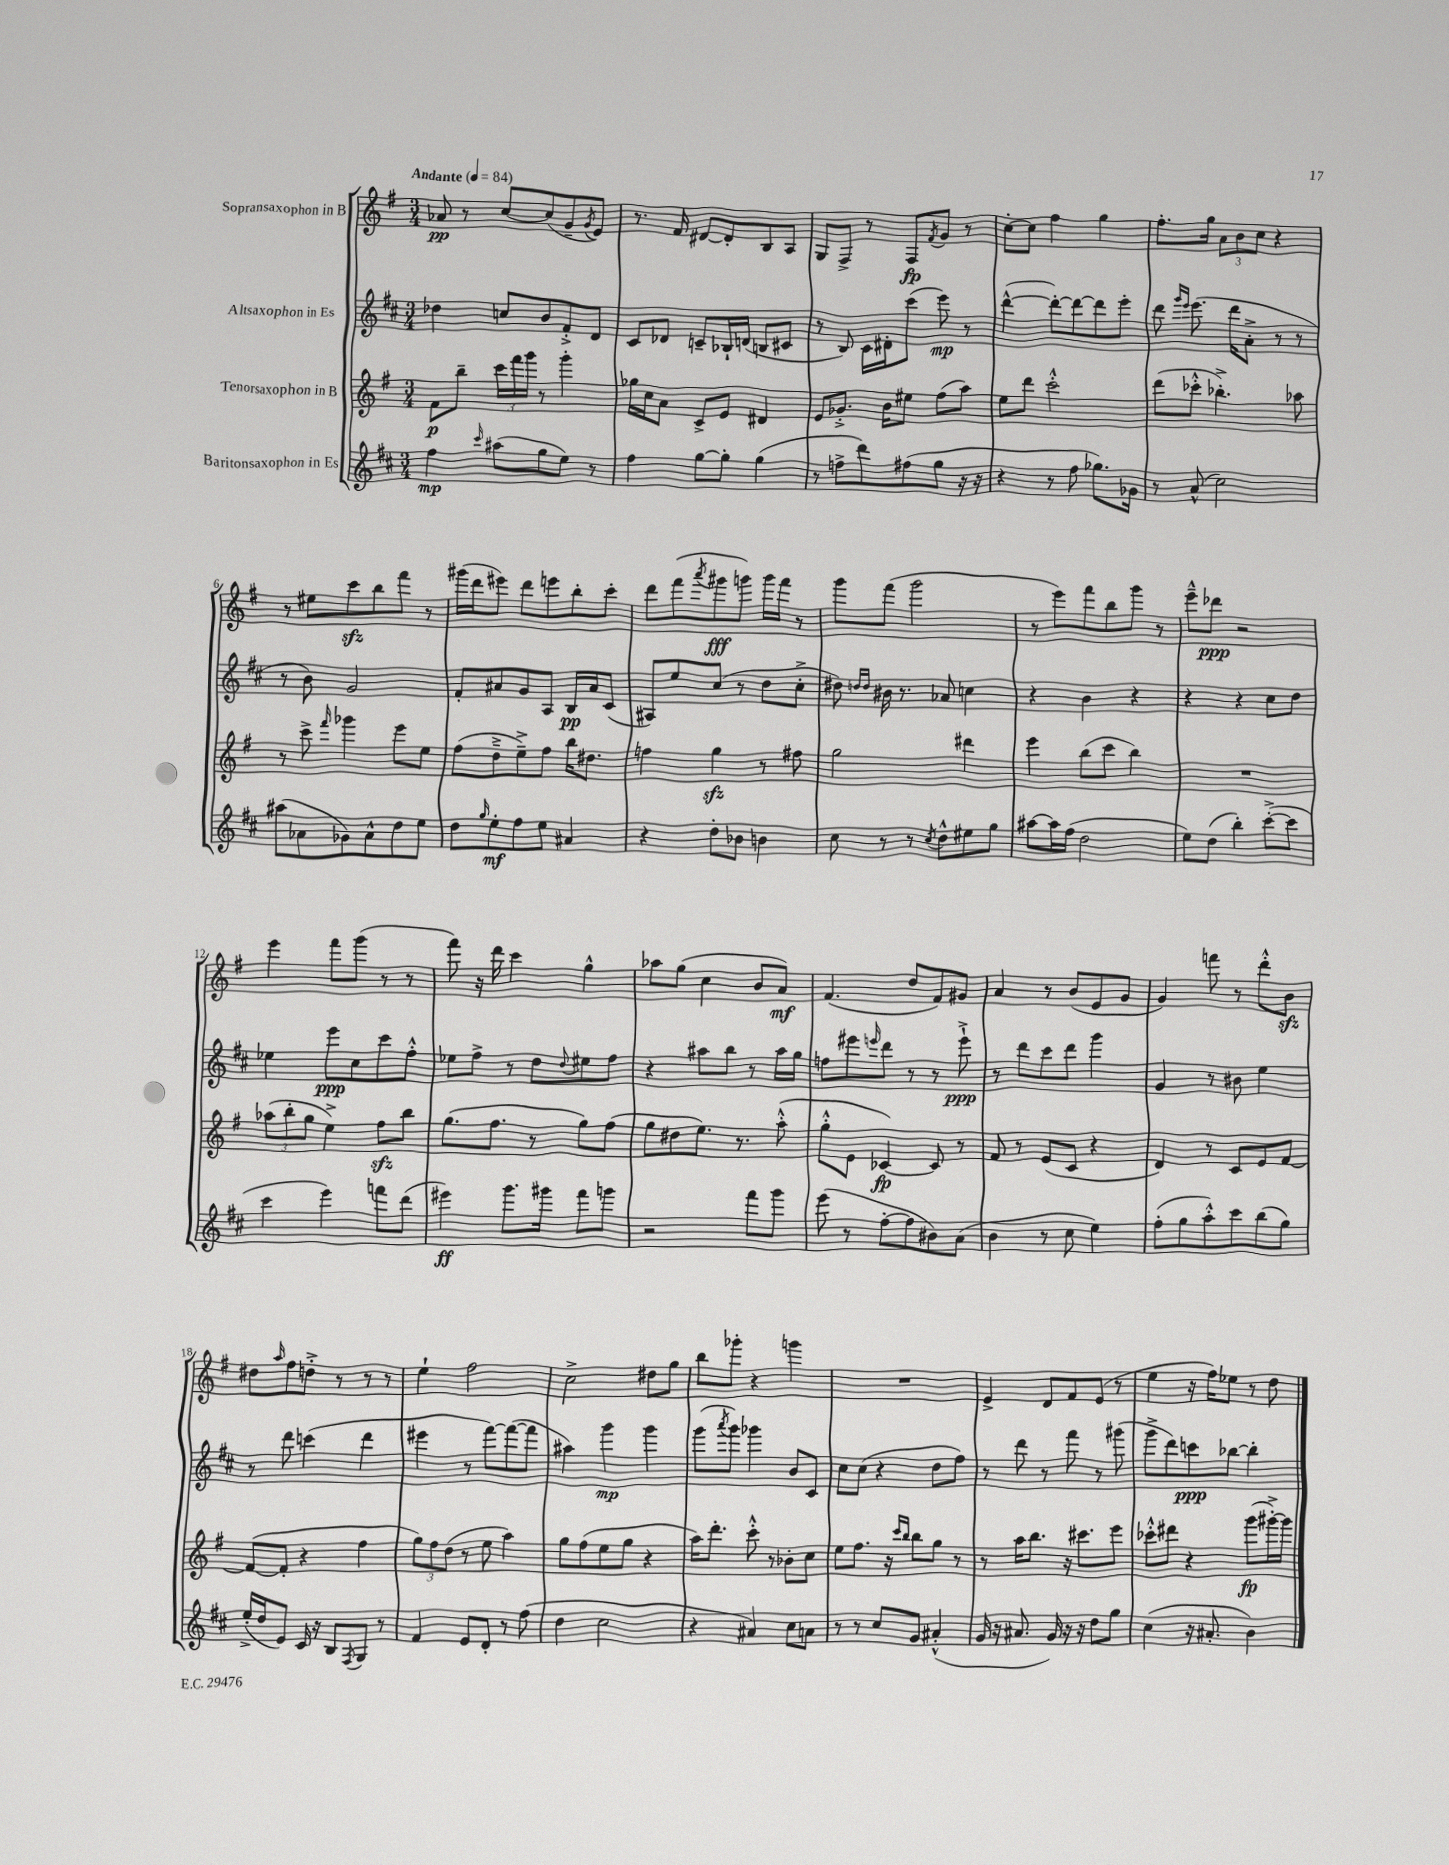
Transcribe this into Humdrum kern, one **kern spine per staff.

**kern	**dynam	**kern	**dynam	**kern	**dynam	**kern	**dynam
*part4	*part4	*part3	*part3	*part2	*part2	*part1	*part1
*staff4	*staff4	*staff3	*staff3	*staff2	*staff2	*staff1	*staff1
*I"Baritonsaxophon in Es	*	*I"Tenorsaxophon in B	*	*I"Altsaxophon in Es	*	*I"Sopransaxophon in B	*
*clefG2	*	*clefG2	*	*clefG2	*	*clefG2	*
*k[f#c#]	*	*k[f#]	*	*k[f#c#]	*	*k[f#]	*
*M3/4	*	*M3/4	*	*M3/4	*	*M3/4	*
*MM84	*	*MM84	*	*MM84	*	*MM84	*
=1	=1	=1	=1	=1	=1	=1	=1
!	!	!	!	!	!	!LO:TX:a:B:t=Andante	!
4ff#\	mp	8f#\L	p	4dd-X\	.	8a-X/	pp
.	.	8bb~\J	.	.	.	8r	.
16qqccc#/	.	.	.	.	.	.	.
(8aa#X\L	.	24ccc\LL	.	8ccn/L	.	[8cc/L	.
.	.	24fff#\	.	.	.	.	.
.	.	24ggg\JJ	.	.	.	.	.
8gg\	.	8r	.	8b/	.	(8cc/]	.
8ee\J)	.	4ggg'\	.	8f#'^/	.	8g~/	.
.	.	.	.	.	.	8qg/	.
8r	.	.	.	8d/J	.	8e/J)	.
=2	=2	=2	=2	=2	=2	=2	=2
4ff#\	.	16gg-X\LL	.	8c#/L	.	8.r	.
.	.	16cc\J	.	.	.	.	.
.	.	8a\J	.	8d-X/J	.	.	.
.	.	.	.	.	.	16f#/	.
[8gg\L	.	8c^/L	.	8cn~/L	.	[8d#X/L	.
8gg'\J]	.	8e/J	.	16B-X`/L	.	8d#'/]	.
.	.	.	.	(16dn/JJ	.	.	.
(4gg\	.	4d#X/	.	8Bn/L	.	8B/	.
.	.	.	.	8c#X/J	.	8A/J	.
=3	=3	=3	=3	=3	=3	=3	=3
8r	.	8e/L	.	8r	.	8G/L	.
8ffn^\L	.	8.g-X'^/J	.	8B/)	.	8F#^/J	.
8ddd\)	.	.	.	16c#\LL	.	8r	.
.	.	16b\KL	.	16d#X'\J	.	.	.
(8ff#X\	.	8ee#X\J	.	(8ccc#\J	.	8F#/L	fp
.	.	.	.	.	.	8qf#/	.
8gg\J	.	(8ff#\L	.	8eee\)	mp	8g/J	.
16r	.	8aa\J)	.	8r	.	8r	.
16r	.	.	.	.	.	.	.
=4	=4	=4	=4	=4	=4	=4	=4
4r	.	8ee\L	.	([4ddd^^\	.	[8cc'\L	.
.	.	8ddd\J	.	.	.	8cc\J]	.
8r	.	2ccc'^^\	.	8ddd'\L_)	.	4ff#\	.
8ff#\	.	.	.	8ddd\_	.	.	.
8.gg-X\L)	.	.	.	8ddd\]	.	4gg\	.
.	.	.	.	8eee'\J	.	.	.
16g-X\Jk	.	.	.	.	.	.	.
=5	=5	=5	=5	=5	=5	=5	=5
8r	.	(8ddd\L	.	8ddd\	.	8.ff#'\L	.
.	.	.	.	16qqggg/LL	.	.	.
.	.	.	.	16qqeee/JJ	.	.	.
(8a^^/	.	8ccc-X'^^\J	.	(8.eee\	.	.	.
.	.	.	.	.	.	16gg\Jk	.
2cc#\)	.	4.bb-X'^\)	.	.	.	12a\L	.
.	.	.	.	16ddd\KL	.	.	.
.	.	.	.	.	.	12b\	.
.	.	.	.	8a'^\J	.	.	.
.	.	.	.	.	.	12cc\J	.
.	.	.	.	8r	.	4r	.
.	.	8aa-X\	.	8r	.	.	.
!!LO:LB:g=z
=6	=6	=6	=6	=6	=6	=6	=6
(8aa#X\L	.	8r	.	8r	.	8r	.
8a-X\	.	8ccc^\	.	8b\)	.	8ee#X\L	.
.	.	16qqfff#/	.	.	.	.	.
8g-X\)	.	4ggg-X\	.	2g/	.	8ccczz\	.
8a-^^\	.	.	.	.	.	8bb\	.
8dd\	.	8eee\L	.	.	.	8fff#\J	.
8ee\J	.	8ee\J	.	.	.	8r	.
=7	=7	=7	=7	=7	=7	=7	=7
8dd\L	.	(8ff#\L	.	8f#'/L	.	(16ggg#X\LL	.
.	.	.	.	.	.	16ddd\J	.
16qqgg/	.	.	.	.	.	.	.
8ee'\	mf	8dd~^\	.	8a#X/	.	8eee#X\J)	.
8ff#\	.	8ee~^\)	.	8g/	.	8ddd\L	.
8ee\J	.	8ff#\J	.	8A/J	.	8eeen\	.
4a#X/	.	16bb\KL	.	16B/LL	pp	8bb'\	.
.	.	8.dd#X\J	.	16a#/J	.	.	.
.	.	.	.	(8c#/J	.	8ccc'\J	.
=8	=8	=8	=8	=8	=8	=8	=8
4r	.	4ffn\	.	8A#X/L)	.	8ddd\L	.
.	.	.	.	8ee/	.	(8fff#\	.
.	.	.	.	.	.	8qaaa/	.
8dd'\L	.	4ggzz\	.	(8cc#/J	.	8ggg#X\	fff
8b-X\J	.	.	.	8r	.	8gggn\J)	.
4bn\	.	8r	.	8dd\L	.	16ggg\LL	.
.	.	.	.	.	.	16fff#\JJ	.
.	.	8ff#X\	.	8cc#'^\J	.	8r	.
=9	=9	=9	=9	=9	=9	=9	=9
8cc#\	.	2gg\	.	8dd#X\)	.	8ggg\L	.
.	.	.	.	16qqddn/LL	.	.	.
.	.	.	.	16qqdd/JJ	.	.	.
8r	.	.	.	16b#X\	.	(8fff#\J	.
.	.	.	.	8.r	.	.	.
8r	.	.	.	.	.	2ggg\	.
8qcc#/	.	.	.	.	.	.	.
8dd^^\L	.	.	.	8a-X/	.	.	.
8ee#X\	.	4ddd#X\	.	4ccn\	.	.	.
8gg\J	.	.	.	.	.	.	.
=10	=10	=10	=10	=10	=10	=10	=10
[8aa#X\L	.	4eee\	.	4r	.	8r	.
16aa#\L]	.	.	.	.	.	8eee\L)	.
(16ff#\JJ	.	.	.	.	.	.	.
2dd\	.	(8bb\L	.	4b\	.	8fff#\	.
.	.	8ccc\J	.	.	.	8bb\	.
.	.	4bb\)	.	4r	.	8ggg\J	.
.	.	.	.	.	.	8r	.
=11	=11	=11	=11	=11	=11	=11	=11
8ee\L)	.	2.r	.	4r	.	8eee~^^\L	.
(8dd\J	.	.	.	.	.	8ddd-X\J	ppp
4bb'\)	.	.	.	4r	.	2r	.
([8ccc#'^\L	.	.	.	8cc#\L	.	.	.
8ccc#\J]	.	.	.	8dd\J	.	.	.
!!LO:LB:g=z
=12	=12	=12	=12	=12	=12	=12	=12
4ccc#\	.	(12aa-X\L	.	4ee-X\	.	4eee\	.
.	.	12bb'\	.	.	.	.	.
.	.	12gg\J	.	.	.	.	.
4eee\)	.	4ee^\)	.	8eee\L	ppp	8fff#\L	.
.	.	.	.	8cc#\	.	(8ggg\J	.
8fffn\L	.	8ff#zz\L	.	8ccc#\	.	8r	.
(8ddd\J	.	8bb\J	.	8ff#'^^\J	.	8r	.
=13	=13	=13	=13	=13	=13	=13	=13
4eee#X\)	ff	(8.gg\L	.	8ee-X\L	.	8fff#\)	.
.	.	.	.	8ff#^\J	.	16r	.
.	.	8.ff#\J	.	.	.	16ddd\	.
8.ggg\L	.	.	.	8r	.	4ccc\	.
.	.	8r	.	8dd\L	.	.	.
16ggg#X\Jk	.	.	.	.	.	.	.
.	.	.	.	8qqdd/	.	.	.
8fff#\L	.	8gg\L)	.	8ee#X\	.	4gg^^\	.
8gggn\J	.	(8ff#\J	.	8ff#\J	.	.	.
=14	=14	=14	=14	=14	=14	=14	=14
2r	.	8gg\L	.	4r	.	8aa-X\L	.
.	.	8dd#X\	.	.	.	(8gg\J	.
.	.	8.ee\J)	.	8aa#X\L	.	4cc\	.
.	.	.	.	8bb\J	.	.	.
.	.	8.r	.	.	.	.	.
8fff#\L	.	.	.	8r	.	8b/L	.
8ggg\J	.	(8aa'^^\	.	16aa#\LL	.	8a/J)	mf
.	.	.	.	16gg\JJ	.	.	.
=15	=15	=15	=15	=15	=15	=15	=15
(8eee\	.	8gg'^^\L	.	8ffn\L	.	(4.f#/	.
8r	.	8e\J	.	8eee#X\	.	.	.
.	.	.	.	16qqeeen/	.	.	.
[8ff#'\L	.	[4c-X/)	fp	8ddd\J	.	.	.
8ff#\]	.	.	.	8r	.	8dd/L	.
8b#X\)	.	8c-/]	.	8r	.	8f#/)	.
(8a\J	.	8r	.	8eee`^\	ppp	8g#X/J	.
=16	=16	=16	=16	=16	=16	=16	=16
4b\	.	8f#/	.	8r	.	4a/	.
.	.	8r	.	8ddd\L	.	.	.
8r	.	(8e/L	.	8ccc#\	.	8r	.
8cc#\	.	8c/J	.	8ddd\J	.	(8b/L	.
4ee\)	.	4r	.	4ggg\	.	8e/	.
.	.	.	.	.	.	8g/J	.
=17	=17	=17	=17	=17	=17	=17	=17
(8ff#'\L	.	4d/)	.	4g/	.	4g/)	.
8gg\	.	.	.	.	.	.	.
8aa'^^\)	.	8r	.	8r	.	8fffn\	.
8ccc#\	.	8c/L	.	8b#X\	.	8r	.
(8bb\	.	8e/	.	4ee\	.	8ddd'^^\L	.
8gg\J)	.	[8f#/J	.	.	.	8bzz\J	.
!!LO:LB:g=z
=18	=18	=18	=18	=18	=18	=18	=18
(16ee'^/LL	.	(8f#/L_	.	8r	.	8dd#X\L	.
16dd/J	.	.	.	.	.	.	.
.	.	.	.	.	.	16qqaa/	.
8e/J)	.	8f#'/J]	.	8ddd\	.	8ff#\	.
16c#/	.	4r	.	(4cccn\	.	8ddn'^\J	.
16r	.	.	.	.	.	.	.
8B/L	.	.	.	.	.	8r	.
8qF#/	.	.	.	.	.	.	.
8G/J	.	4ff#\	.	4ddd\	.	8r	.
8r	.	.	.	.	.	8r	.
=19	=19	=19	=19	=19	=19	=19	=19
4f#/	.	12gg\L)	.	4eee#X\	.	4ee`\	.
.	.	12ff#\	.	.	.	.	.
.	.	(12dd\J	.	.	.	.	.
8e/L	.	8r	.	8r	.	2ff#\	.
8d'/J	.	8ee\	.	[8fff#\L)	.	.	.
8r	.	4aa\)	.	(8fff#\_	.	.	.
(8ff#\	.	.	.	8fff#\J]	.	.	.
=20	=20	=20	=20	=20	=20	=20	=20
4dd\	.	8gg\L	.	4aa#X\)	.	2cc^\	.
.	.	(8ff#\	.	.	.	.	.
2cc#\	.	8ee\	.	4ggg\	mp	.	.
.	.	8gg\J	.	.	.	.	.
.	.	4r	.	4ggg\	.	8dd#X\L	.
.	.	.	.	.	.	8gg\J	.
=21	=21	=21	=21	=21	=21	=21	=21
4r	.	16aa\KL)	.	(8ggg\L	.	8bb\L	.
.	.	8.ddd'\J	.	.	.	.	.
.	.	.	.	8qaaa/	.	.	.
.	.	.	.	8ggg\J)	.	8ggg-X'\J	.
4a#X/)	.	8ccc'^^\	.	4ggg-X\	.	4r	.
.	.	8r	.	.	.	.	.
8cc#\L	.	8b-X'\L	.	8b/L	.	4gggn\	.
8an\J	.	8cc\J	.	8c#/J	.	.	.
=22	=22	=22	=22	=22	=22	=22	=22
8r	.	8ee\L	.	8cc#\L	.	2.r	.
8r	.	8.ff#\J	.	(8cc#\J	.	.	.
8cc#/L	.	.	.	4r	.	.	.
.	.	16r	.	.	.	.	.
.	.	16qqccc/LL	.	.	.	.	.
.	.	16qqbb/JJ	.	.	.	.	.
8g/J	.	8bb\L	.	.	.	.	.
(4a#X'^^/	.	8gg\J	.	8dd\L	.	.	.
.	.	8r	.	8ff#\J)	.	.	.
=23	=23	=23	=23	=23	=23	=23	=23
16g/	.	8r	.	8r	.	4e^/	.
16r	.	.	.	.	.	.	.
8.a#X/	.	16aa\KL	.	8ddd\	.	.	.
.	.	8.bb\J	.	.	.	.	.
.	.	.	.	8r	.	8d/L	.
16g/)	.	.	.	.	.	.	.
16r	.	16r	.	8fff#\	.	8f#/	.
16r	.	8.ccc#X\L	.	.	.	.	.
8dd\L	.	.	.	8r	.	(8e/J	.
8gg\J	.	8eee\J	.	(8ggg#X\	.	8r	.
=24	=24	=24	=24	=24	=24	=24	=24
(4cc#\	.	8ccc-X'^^\L	.	8ggg^\L	.	4ee\	.
.	.	8ddd#X\J	.	8ddd\)	.	.	.
16r	.	4r	.	8cccn\	ppp	16r	.
8.a#X'/	.	.	.	.	.	16ff#\KL)	.
.	.	.	.	[8bb-X\J	.	8ee-X\J	.
4b\)	.	(8ggg\L	fp	4bb-'\]	.	8r	.
.	.	[16ggg#X'^\L)	.	.	.	8dd\	.
.	.	16ggg#\JJ]	.	.	.	.	.
==	==	==	==	==	==	==	==
*-	*-	*-	*-	*-	*-	*-	*-
